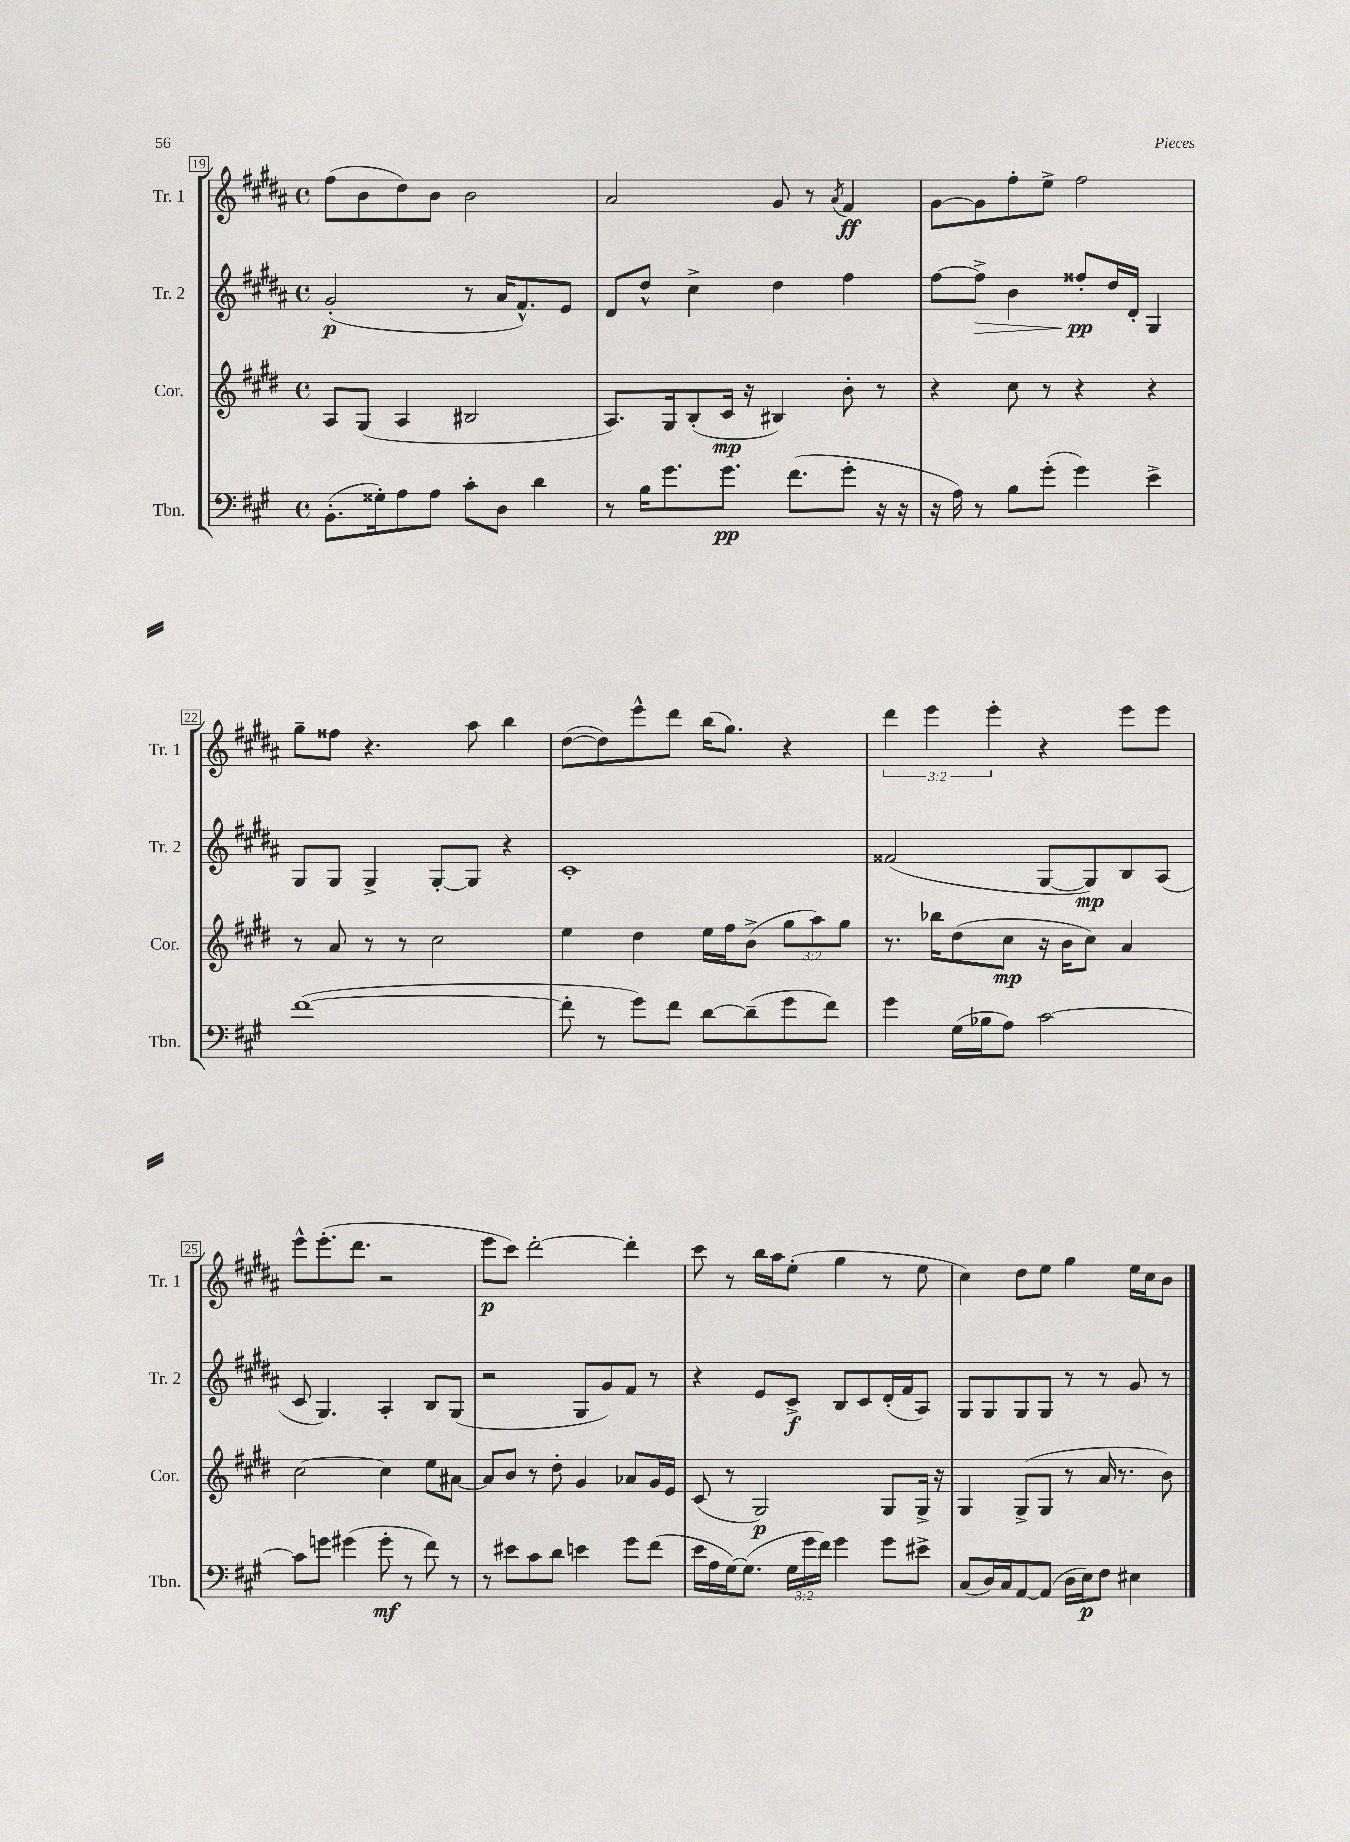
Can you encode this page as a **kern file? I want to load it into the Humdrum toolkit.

**kern	**dynam	**kern	**dynam	**kern	**dynam	**kern	**dynam
*part4	*part4	*part3	*part3	*part2	*part2	*part1	*part1
*staff4	*staff4	*staff3	*staff3	*staff2	*staff2	*staff1	*staff1
*I"Tbn.	*	*I"Cor.	*	*I"Tr. 2	*	*I"Tr. 1	*
*I'Tbn.	*	*I'Cor.	*	*I'Tr. 2	*	*I'Tr. 1	*
*clefF4	*	*clefG2	*	*clefG2	*	*clefG2	*
*k[f#c#g#]	*	*k[f#c#g#d#]	*	*k[f#c#g#d#a#]	*	*k[f#c#g#d#a#]	*
*M4/4	*	*M4/4	*	*M4/4	*	*M4/4	*
*met(c)	*	*met(c)	*	*met(c)	*	*met(c)	*
=19	=19	=19	=19	=19	=19	=19	=19
(8.BB'\L	.	8A/L	.	(2g#'/	p	(8ff#\L	.
.	.	(8G#/J	.	.	.	8b\	.
16G##X'\k)	.	.	.	.	.	.	.
8A\	.	4A/	.	.	.	8dd#\)	.
8A\J	.	.	.	.	.	8b\J	.
8c#'\L	.	2B#X/	.	8r	.	2b\	.
8D\J	.	.	.	16a#/KL	.	.	.
.	.	.	.	8.f#^^/)	.	.	.
4d\	.	.	.	.	.	.	.
.	.	.	.	8e/J	.	.	.
=20	=20	=20	=20	=20	=20	=20	=20
8r	.	8.A/L)	.	8d#/L	.	2a#/	.
16B\KL	.	.	.	8dd#^^/J	.	.	.
8.g#\	.	16G#/k	.	.	.	.	.
.	.	(8B'/	.	4cc#^\	.	.	.
8.g#\J	pp	16c#/Jk	mp	.	.	.	.
.	.	16r	.	.	.	.	.
.	.	4B#X/)	.	4dd#\	.	8g#/	.
(8.f#\L	.	.	.	.	.	.	.
.	.	.	.	.	.	8r	.
.	.	.	.	.	.	8qa#/	.
8g#'\J	.	8b'\	.	4ff#\	.	4f#/	ff
16r	.	8r	.	.	.	.	.
16r	.	.	.	.	.	.	.
=21	=21	=21	=21	=21	=21	=21	=21
16r	.	4r	.	[8ff#\L	.	[8g#\L	.
16A\)	.	.	.	.	.	.	.
!	!	!	!	!	!LO:HP:b	!	!
8r	.	.	.	8ff#^\J]	>	8g#\]	.
8B\L	.	8cc#\	.	4b\	.	8ff#'\	.
(8g#'\J	.	8r	.	.	.	8ee^\J	.
4g#\)	.	4r	.	8ff##X'/L	pp	2ff#\	.
.	.	.	.	16dd#/L	]	.	.
.	.	.	.	16d#'/JJ	.	.	.
4e^\	.	4r	.	4G#/	.	.	.
!!LO:LB:g=z
=22	=22	=22	=22	=22	=22	=22	=22
([1f#	.	8r	.	8G#/L	.	8gg#~\L	.
.	.	8a/	.	8G#/J	.	8ff##X\J	.
.	.	8r	.	4G#^/	.	4.r	.
.	.	8r	.	.	.	.	.
.	.	2cc#\	.	[8G#'/L	.	.	.
.	.	.	.	8G#/J]	.	8aa#\	.
.	.	.	.	4r	.	4bb\	.
=23	=23	=23	=23	=23	=23	=23	=23
8f#'\]	.	4ee\	.	1c#'	.	([8dd#\L	.
8r	.	.	.	.	.	8dd#\])	.
8g#\L)	.	4dd#\	.	.	.	8eee^^\	.
8f#\J	.	.	.	.	.	8ddd#\J	.
[8d\L	.	16ee\LL	.	.	.	(16bb\KL	.
.	.	16ff#\J	.	.	.	8.gg#\J)	.
(8d~\]	.	(8b^\J	.	.	.	.	.
8g#\	.	12gg#\L	.	.	.	4r	.
.	.	12aa\)	.	.	.	.	.
8f#\J)	.	.	.	.	.	.	.
.	.	12gg#\J	.	.	.	.	.
=24	=24	=24	=24	=24	=24	=24	=24
4g#\	.	8.r	.	(2f##X/	.	6ddd#\	.
.	.	.	.	.	.	6eee\	.
.	.	16bb-X\KL	.	.	.	.	.
(16G#\LL	.	(8dd#\	.	.	.	.	.
16B-X\J	.	.	.	.	.	.	.
.	.	.	.	.	.	6eee'\	.
8A\J)	.	8cc#\J	mp	.	.	.	.
[2c#\	.	16r	.	[8G#/L	.	4r	.
.	.	16b\KL	.	.	.	.	.
.	.	8cc#\J)	.	8G#/])	mp	.	.
.	.	4a/	.	8B/	.	8eee\L	.
.	.	.	.	(8A#/J	.	8eee\J	.
!!LO:LB:g=z
=25	=25	=25	=25	=25	=25	=25	=25
8c#\L]	.	[2cc#\	.	8c#/	.	8eee^^\L	.
8gn\J	.	.	.	4.G#/)	.	(8.eee'\	.
(4g#X\	.	.	.	.	.	.	.
.	.	.	.	.	.	8.ddd#\J	.
8g#'\	mf	4cc#\]	.	4A#'/	.	2r	.
8r	.	.	.	.	.	.	.
8f#\)	.	8ee\L	.	8B/L	.	.	.
8r	.	[8a#X\J	.	(8G#/J	.	.	.
=26	=26	=26	=26	=26	=26	=26	=26
8r	.	8a#/L]	.	2r	.	8eee\L	p
8e#X\L	.	8b/J	.	.	.	8ccc#\J)	.
8c#\	.	8r	.	.	.	[2ddd#'\	.
8d\J	.	8dd#'\	.	.	.	.	.
4en\	.	4g#/	.	8G#/L	.	.	.
.	.	.	.	8g#/)	.	.	.
8g#\L	.	8a-X/L	.	8f#/J	.	4ddd#'\]	.
(8f#\J	.	16g#/L	.	8r	.	.	.
.	.	16e/JJ	.	.	.	.	.
=27	=27	=27	=27	=27	=27	=27	=27
16e\LL	.	(8c#/	.	4r	.	8ccc#\	.
16A\	.	.	.	.	.	.	.
[16G#\J)	.	8r	.	.	.	8r	.
(8.G#\J]	.	.	.	.	.	.	.
.	.	2G#/)	p	8e/L	.	16bb\LL	.
.	.	.	.	.	.	16aa#\J	.
24G#\LL	.	.	.	8c#^/J	f	(8ee'\J	.
24g#\	.	.	.	.	.	.	.
24f#\JJ)	.	.	.	.	.	.	.
4g#\	.	.	.	8B/L	.	4gg#\	.
.	.	.	.	8c#/	.	.	.
8g#\L	.	8G#/L	.	(16d#'/L	.	8r	.
.	.	.	.	16f#/J	.	.	.
8e#X^\J	.	16G#^/Jk	.	8A#/J)	.	8ee\	.
.	.	16r	.	.	.	.	.
=28	=28	=28	=28	=28	=28	=28	=28
(8C#/L	.	4G#/	.	8G#/L	.	4cc#\)	.
16D/L)	.	.	.	8G#/	.	.	.
16C#/J	.	.	.	.	.	.	.
[8AA/	.	(8G#^/L	.	8G#/	.	8dd#\L	.
(8AA/J]	.	8G#/J	.	8G#/J	.	8ee\J	.
16D\LL	.	8r	.	8r	.	4gg#\	.
16E\J)	p	.	.	.	.	.	.
8F#\J	.	16a/	.	8r	.	.	.
.	.	8.r	.	.	.	.	.
4E#X\	.	.	.	8g#/	.	16ee\LL	.
.	.	.	.	.	.	16cc#\J	.
.	.	8b\)	.	8r	.	8b\J	.
==	==	==	==	==	==	==	==
*-	*-	*-	*-	*-	*-	*-	*-
